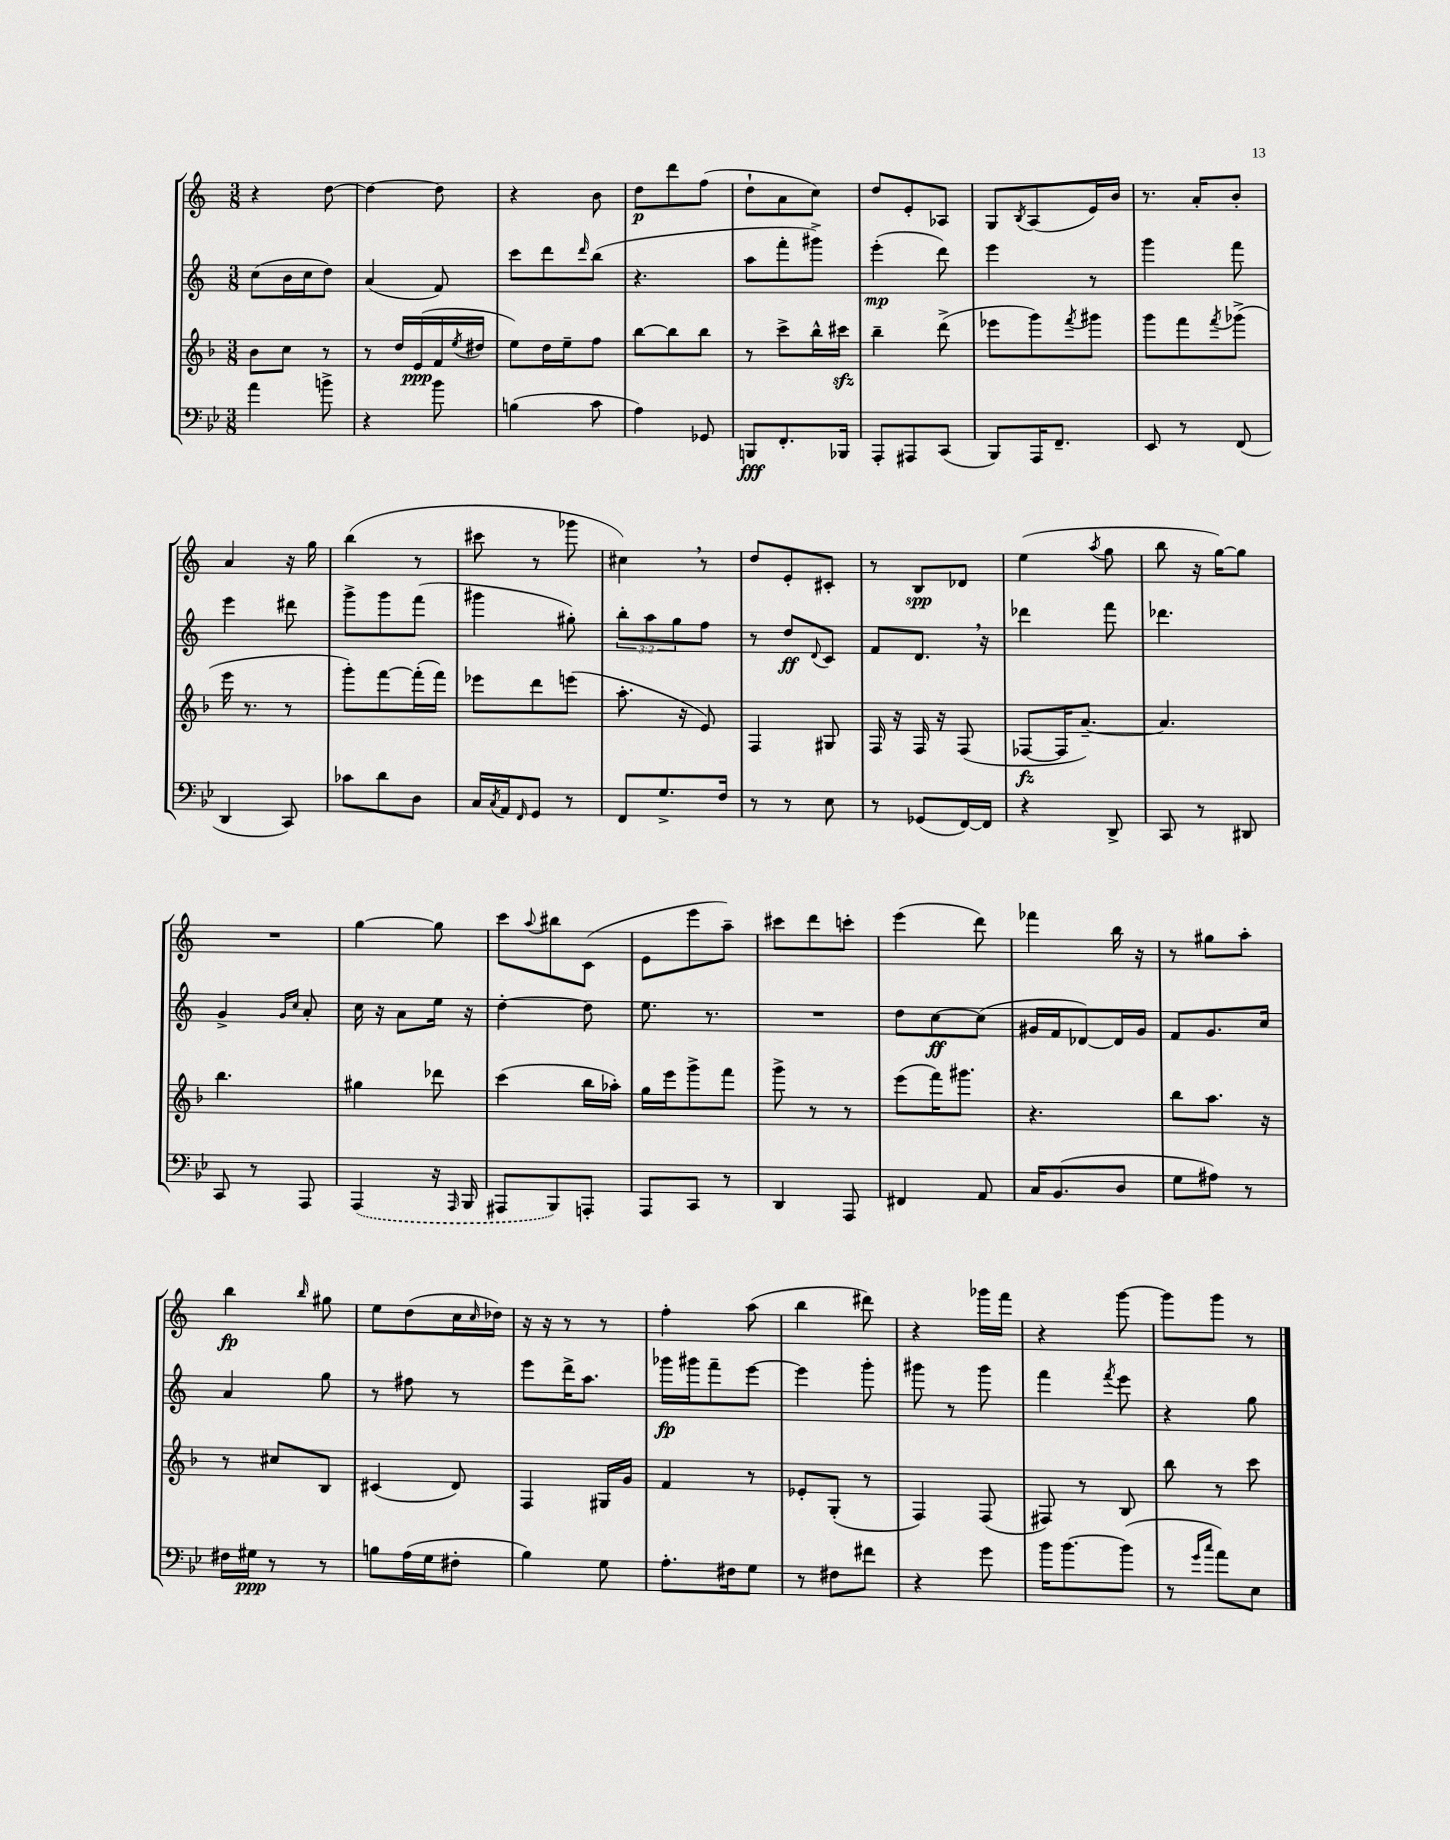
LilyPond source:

<<
\new StaffGroup <<
\new Staff = "s0" {
    \clef treble \key c \major \numericTimeSignature \time 3/8
    r4 d''8~ |
    d''4~ d''8 |
    r4 b'8 |
    d''8\p d'''8 f''8( |
    d''8-! a'8 c''8) |
    d''8 e'8-. aes8 |
    g8 \acciaccatura { b8 } a8( e'16) b'16 |
    r8. a'16-. b'8-. |
    a'4 r16 g''16 |
    b''4( r8 |
    cis'''8 r8 ges'''8 |
    cis''4) \breathe r8 |
    d''8 e'8-. cis'8-. |
    r8 b8\spp des'8 |
    e''4( \acciaccatura { a''8 } g''8 |
    b''8 r16 g''16~) g''8 |
    R4. |
    g''4~ g''8 |
    c'''8 \appoggiatura { a''8 } bis''8 c'8( |
    e'8 e'''8 a''8--) |
    cis'''8 d'''8 c'''8-. |
    e'''4( d'''8) |
    fes'''4 b''16 r16 |
    r8 gis''8 a''8-. |
    b''4\fp \grace { b''16 } gis''8 |
    e''8 d''8( c''16 \grace { c''16 } des''16) |
    r16 r16 r8 r8 |
    f''4-. a''8( |
    b''4 dis'''8) |
    r4 ges'''16 f'''16 |
    r4 g'''8~ |
    g'''8 g'''8 r8 \bar "|." |
}
\new Staff = "s1" {
    \clef treble \key c \major \numericTimeSignature \time 3/8 \override Staff.TupletNumber.text = #tuplet-number::calc-fraction-text
    c''8( b'16 c''16 d''8) |
    a'4( f'8) |
    c'''8 d'''8 \grace { d'''16 } b''8( |
    r4. |
    a''8 f'''8-. gis'''8->) |
    e'''4-.\mp( d'''8) |
    e'''4 r8 |
    g'''4 f'''8 |
    e'''4 dis'''8 |
    g'''8-> g'''8 f'''8( |
    gis'''4 gis''8-.) |
    \tuplet 3/2 { b''8-. a''8 g''8 } f''8 |
    r8 d''8\ff \appoggiatura { d'8 } c'8 |
    f'8 d'8. \breathe r16 |
    des'''4 f'''8 |
    des'''4. |
    g'4-> \grace { g'16 c''16 } a'8-. |
    c''16 r16 a'8 e''16 r16 |
    d''4~-. d''8 |
    e''8. r8. |
    R4. |
    d''8 c''8~\ff c''8( |
    gis'16 f'16 des'8~) des'16 gis'16 |
    f'8 g'8. c''16 |
    a'4 g''8 |
    r8 fis''8 r8 |
    e'''8 d'''16-> a''8. |
    ges'''16\fp gis'''16 f'''8-- e'''8~ |
    e'''4 g'''8-. |
    gis'''8 r8 gis'''8 |
    f'''4 \acciaccatura { f'''8 } e'''8 |
    r4 g''8 \bar "|." |
}
\new Staff = "s2" {
    \clef treble \key f \major \numericTimeSignature \time 3/8
    bes'8 c''8 r8 |
    r8 d''16 e'16\ppp( f'16 \acciaccatura { e''8 } dis''16 |
    e''8) d''16 e''16-- f''8 |
    bes''8~ bes''8 bes''8 |
    r8 c'''8-> bes''16-^ cis'''16\sfz |
    bes''4-- d'''8->( |
    ees'''8 g'''8) \acciaccatura { f'''8 } gis'''8 |
    g'''8 f'''8 \acciaccatura { f'''8 } ges'''8->( |
    e'''16 r8. r8 |
    g'''8-.) f'''8~ f'''16-.( f'''16) |
    ees'''8 d'''8 e'''8( |
    a''8.-. r16 e'8) |
    f4 gis8 |
    f16 r16 f16 r16 f8( |
    fes8~\fz fes16 a'8.~--) |
    a'4. |
    bes''4. |
    gis''4 des'''8 |
    c'''4( bes''16 aes''16-.) |
    g''16 e'''16 g'''8-> f'''8 |
    g'''8-> r8 r8 |
    e'''8( f'''16) gis'''8. |
    r4. |
    bes''8 a''8. r16 |
    r8 cis''8 bes8 |
    cis'4( d'8) |
    f4 gis16 g'16 |
    f'4 r8 |
    ees'8-. g8-.( r8 |
    f4) f8( |
    fis8) r8 bes8 |
    bes''8 r8 c'''8 \bar "|." |
}
\new Staff = "s3" {
    \clef bass \key bes \major \numericTimeSignature \time 3/8
    a'4 b'8-> |
    r4 bes'8 |
    b4( c'8 |
    a4) ges,8 |
    b,,8\fff f,8.-. bes,,16 |
    a,,8-. ais,,8 c,8( |
    bes,,8) a,,16 f,8.-- |
    ees,8 r8 f,8( |
    d,4 c,8) |
    ces'8 d'8 d8 |
    c16 \acciaccatura { c8 } a,16 \grace { f,16 } g,8 r8 |
    f,8 g8.-> f16 |
    r8 r8 ees8 |
    r8 ges,8( f,16~) f,16 |
    r4 d,8-> |
    c,8 r8 dis,8 |
    c,8 r8 a,,8 |
    \once \slurDashed a,,4( r16 \grace { a,,16 } bes,,16 |
    ais,,8 bes,,8) a,,8-. |
    a,,8 c,8 r8 |
    d,4 a,,8 |
    fis,4 a,8 |
    c16 bes,8.( d8 |
    g8 ais8) r8 |
    fis16 gis16\ppp r8 r8 |
    b8 a16( g16 fis8-. |
    bes4) g8 |
    a8.-. fis16 g8 |
    r8 fis8 fis'8 |
    r4 g'8 |
    bes'16 bes'8.~ bes'8( |
    r8 \grace { g'16 c''16 } a'8) ees8 \bar "|." |
}
>>
>>
\layout { \context { \Score \remove "Bar_number_engraver" } }
